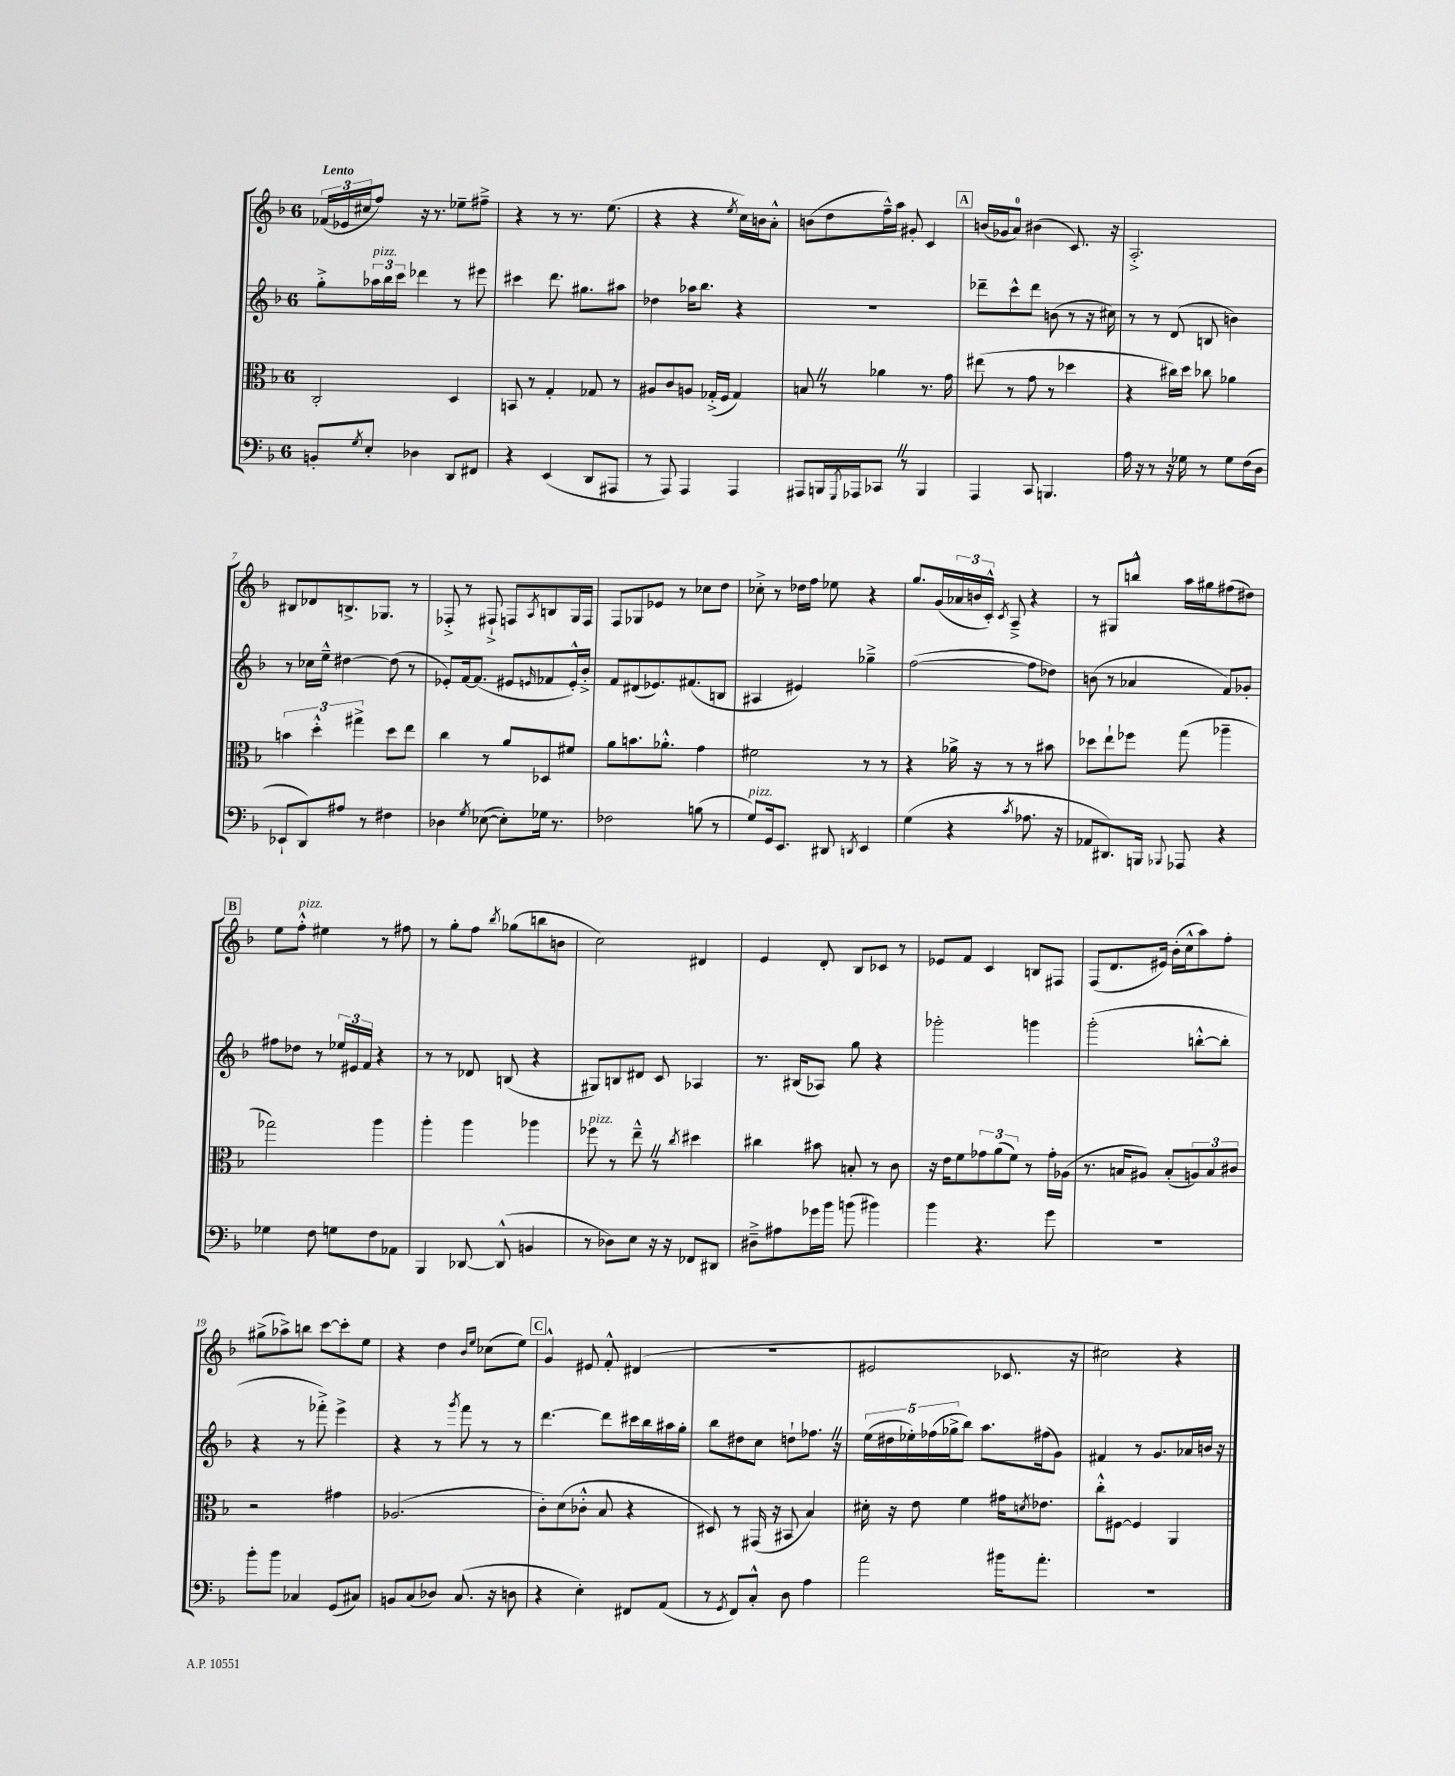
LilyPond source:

<<
\new StaffGroup <<
\new Staff = "s0" {
    \clef treble \key f \major \once \override Staff.TimeSignature.style = #'single-digit \time 6/8 \tempo "Lento"
    \tuplet 3/2 { fes'16( ees'16 cis''16 } f''8) r16 r8. ees''8-- fis''8---> |
    r4 r8 r8. e''8.( |
    r4 r4 \acciaccatura { e''8 } c''16) b'16 a'8-.-^ |
    b'8( d''8 f''16---^) a''16 gis'8-. c'4 |
    \mark \markup { \box "A" } b'16( ges'16 a'8-0) bis'4( c'8.) r16 |
    a2.-.-> |
    bis8 des'8 b8.-> ges8. r8 |
    fes8-.-> r8 fis8-!-> f8 \acciaccatura { a8 } b8 g16 f16 |
    f8 ges8 ees'8 r8 ces''8 d''8 |
    ces''8-.-> r8 des''16 f''16 ees''8 r4 |
    g''8. g'16( \tuplet 3/2 { aes'16 b'16 c'16-.-^) } \acciaccatura { c'8 } a8---> r4 |
    r8 gis8 b''8-^ a''16 gis''16 fis''8( dis''8) |
    \mark \markup { \box "B" } e''8 f''8-.-^^\markup { \italic "pizz." } eis''4 r8 fis''8 |
    r8 g''8-. f''8 \acciaccatura { bes''8 } ges''8( b''8 b'8 |
    c''2) dis'4 |
    e'4 d'8-. bes8 ces'8 r8 |
    ees'8 f'8 c'4 b8 fis8 |
    f8( d'8. eis'16) bes'16-.( c''16-^ a''8) f''8-. |
    gis''8->( aes''8->) b''8 c'''8~ c'''8-. e''8 |
    r4 d''4 \grace { bes'16 e''16 } ces''8( e''8) |
    \mark \markup { \box "C" } g'4-^ eis'8 f'8-.-^ dis'4( |
    R2. |
    eis'2 ces'8. r16 |
    cis''2) r4 \bar "|." |
}
\new Staff = "s1" {
    \clef treble \key f \major \once \override Staff.TimeSignature.style = #'single-digit \time 6/8
    g''8-.-> \tuplet 3/2 { aes''16^\markup { \italic "pizz." } bes''16 c'''16 } des'''4 r8 eis'''8 |
    cis'''4 d'''8. gis''8. ais''8 |
    des''4 aes''16 bes''8. r4 |
    R2. |
    \mark \markup { \box "A" } des'''8-- c'''8-^ des'''8 b'8( r8 r16 cis''16) |
    r8 r8 d'8( b8 b'4) |
    r8 ces''16 e''16---^ dis''4~ dis''8( r8 |
    ees'8-.) f'16~ f'8.( eis'8 \grace { e'16 } fes'8 e'16-.-^) bes'16-.-> |
    f'8 dis'8( ees'8.) fis'8.( b8 |
    ais4 eis'4) ges''4---> |
    f''2~( f''8 des''8) |
    b'8( r8 aes'4 f'8) ges'8-. |
    \mark \markup { \box "B" } fis''8 des''8 r8 \tuplet 3/2 { ees''16 eis'16 f'16 } r4 |
    r8 r8 des'8 b8( r4 |
    gis8) b8 dis'8 c'8 aes4 |
    r8. bis16( aes8) g''8 r4 |
    ges'''2-. g'''4 |
    g'''2-.( b''8~-.-^ b''8-. |
    r4 r8 fes'''8-.->) e'''4-> |
    r4 r8 \acciaccatura { g'''8 } f'''8 r8 r8 |
    \mark \markup { \box "C" } d'''4.~ d'''8 cis'''16 bes''16 ais''16 g''16-. |
    bes''8 dis''8 c''8 d''8-! fes''8. \once \override BreathingSign.text = \markup { \musicglyph "scripts.caesura.straight" } \breathe r16 |
    \tuplet 5/4 { e''16( dis''16 ees''16-.) fes''16( ges''16-> } bes''8) a''8. fis''16( g'8) |
    fis'4 r8 g'8. aes'16 b'16 r16 \bar "|." |
}
\new Staff = "s2" {
    \clef alto \key f \major \once \override Staff.TimeSignature.style = #'single-digit \time 6/8
    c2-. d4 |
    b,8 r8 g4-. ges8 r8 |
    ais8 c'8 a8 ges16-.->( f16 ges4) |
    b8 \once \override BreathingSign.text = \markup { \musicglyph "scripts.caesura.straight" } \breathe r8 aes'4 r8. g'16 |
    \mark \markup { \box "A" } eis''8( r8 g'8 r8 des''4 |
    r4 cis''16) d''16 ces''8 aes'4 |
    \tuplet 3/2 { b'4 d''4-.-^ gis''4-> } d''8 e''8 |
    c''4 r8 a'8 des8 fis'8 |
    a'8 b'8. aes'8.-.-^ g'4 |
    fis'2 r8 r8 |
    r4 aes'16-> r16 r8 r8 bis'8 |
    des''8 e''8-! fes''8 g''8( aes''4-- |
    \mark \markup { \box "B" } ges''2) a''4 |
    a''4-. a''4 aes''4 |
    fes''8^\markup { \italic "pizz." } r8 e''8---^ \once \override BreathingSign.text = \markup { \musicglyph "scripts.caesura.straight" } \breathe r8 \acciaccatura { c''8 } dis''4 |
    cis''4 bis'8 b8-. r8 c'8 |
    r16 e'16 f'8 \tuplet 3/2 { ges'8 a'8( f'8) } r8 ges'16-. aes16( |
    r8. b16 ais8) b8-.( \tuplet 3/2 { a8) b8 cis'8 } |
    r2 gis'4 |
    aes2.( |
    \mark \markup { \box "C" } c'8-.) d'8( ces'8-.-^ bes8 r4 |
    dis8) r8 gis,16( r16 bis,8 bes4) |
    dis'16-. r16 e'8 f'4 gis'16 \acciaccatura { d'8 } ees'8. |
    c''8-.-^ fis8~ fis4 a,4 \bar "|." |
}
\new Staff = "s3" {
    \clef bass \key f \major \once \override Staff.TimeSignature.style = #'single-digit \time 6/8
    b,8-. \acciaccatura { g8 } e8-. des4 d,8 fis,8 |
    r4 e,4( d,8 ais,,8 |
    r8 a,,8) a,,4 a,,4 |
    ais,,8 b,,16 \acciaccatura { g,,8 } aes,,16 ces,8 \once \override BreathingSign.text = \markup { \musicglyph "scripts.caesura.straight" } \breathe r8 b,,4 |
    \mark \markup { \box "A" } a,,4 c,8 b,,4. |
    a16 r16 r8 r16 ges16 r8 ges8 f16( d16 |
    ees,8-! d,8) ais8 r8 fis4 |
    des4 \acciaccatura { g8 } ees8~( ees8-.) ges16 r8. |
    fes2 b8( r8 |
    g8^\markup { \italic "pizz." }) g,16 e,8. dis,8 \acciaccatura { d,8 } e,4 |
    g4( r4 \acciaccatura { c'8 } aes8. r16 |
    aes,8 dis,8.) b,,16 \appoggiatura { bes,,8 } aes,,8 r4 |
    \mark \markup { \box "B" } ges4 f8 g8 f8 aes,8 |
    bes,,4 des,8~ des,8-^( b,4 |
    r8 des8) e8 r16 r16 fes,8 dis,8 |
    dis8---> ais8 ges'16 bes'16 b'8( bis'4) |
    bes'4 r4. g'8 |
    R2. |
    bes'8-. bes'8 ces4 g,8( cis8) |
    b,8 c8( des8) c8.( r16 d8 |
    \mark \markup { \box "C" } r4 e4-.) fis,8 a,8( |
    r8 \acciaccatura { g,8 } f,8) c8-.-^ d8 a4 |
    a'2 bis'16 a'8.-. |
    R2. \bar "|." |
}
>>
>>
